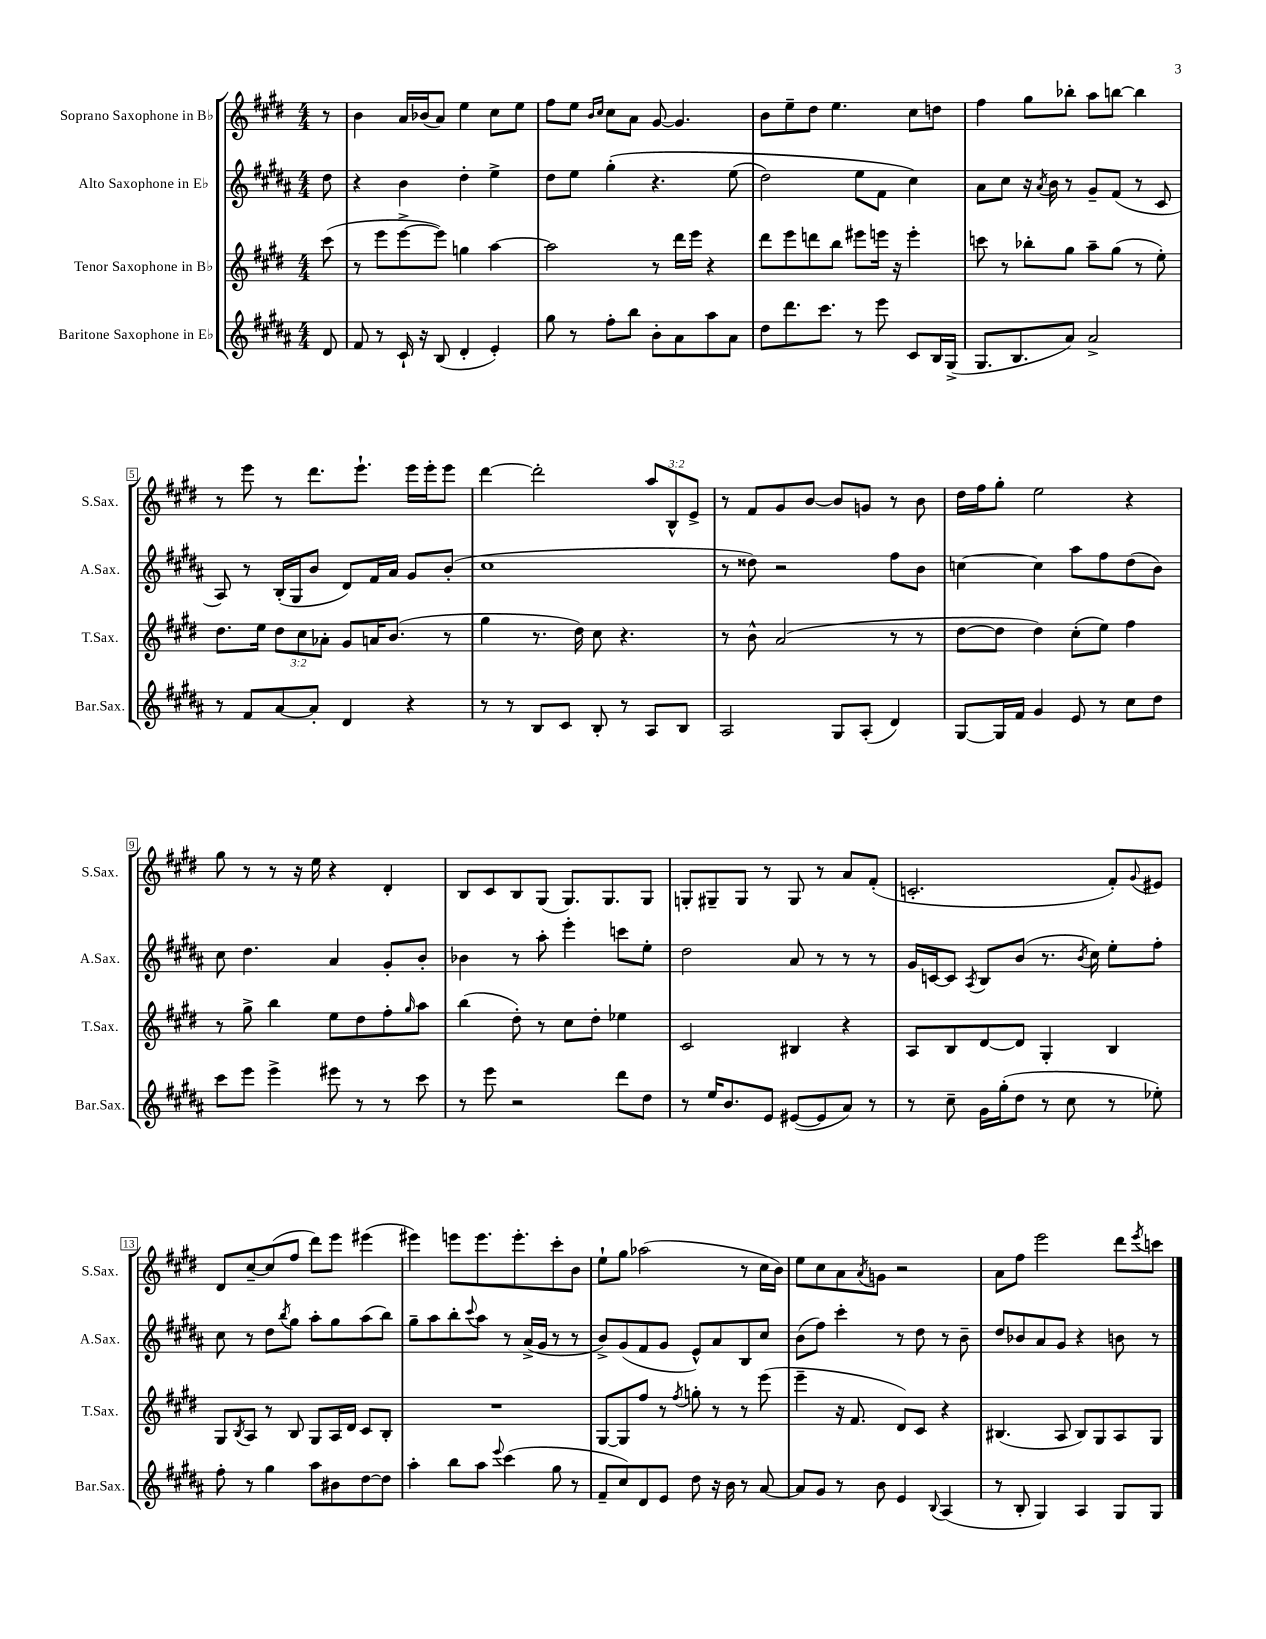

**kern	**kern	**kern	**kern
*staff4	*staff3	*staff2	*staff1
*clefG2	*clefG2	*clefG2	*clefG2
*k[f#c#g#d#a#]	*k[f#c#g#d#]	*k[f#c#g#d#a#]	*k[f#c#g#d#]
*M4/4	*M4/4	*M4/4	*M4/4
8d#	(8ccc#	8dd#	8r
=	=	=	=
8f#	8r	4r	4b
8r	8eee	.	.
16c#`	[8eee^	4b	16a
16r	.	.	(16b-
(8B	8eee])	.	8a)
4d#'	4gg	4dd#'	4ee
4e')	[4aa	4ee^	8cc#
.	.	.	8ee
=	=	=	=
8gg#	2aa]	8dd#	8ff#
8r	.	8ee	8ee
.	.	.	16qqb
.	.	.	16qqcc#
8ff#'	.	&(4gg#'	8cc#
8bb	.	.	8a
8b'	8r	4.r	[8g#
8a#	16ddd#	.	4.g#]
.	16eee	.	.
8aa#	4r	.	.
8a#	.	(8ee	.
=	=	=	=
8dd#	8ddd#	2dd#)	8b
8.ddd#	8eee	.	8ee~
.	8ddd	.	8dd#
8.ccc#	.	.	.
.	8bb	.	4.ee
8r	8eee#	8ee	.
8eee	16eee	8f#	.
.	16r	.	.
8c#	4eee'	4cc#&)	8cc#
16B	.	.	8dd
(16G#^	.	.	.
=	=	=	=
8.G#	8ccc	8a#	4ff#
.	8r	8cc#	.
8.B	.	.	.
.	8bb-'	16r	8gg#
.	.	8qa#	.
.	.	16b	.
8a#)	8gg#	8r	8bb-'
2a#^	8aa~	8g#~	8aa
.	(8gg#	(8f#	[8bb
.	8r	8r	4bb]
.	8ee')	8c#	.
=	=	=	=
8r	8.dd#	8A#)	8r
8f#	.	8r	8eee
.	16ee	.	.
[8a#	12dd#	(16B'	8r
.	.	16G#	.
.	12cc#	.	.
8a#']	.	8b	8.ddd#
.	12a-'	.	.
4d#	8g#	8d#)	.
.	.	.	8.eee`
.	16a	16f#	.
.	(8.b	16a#	.
4r	.	8g#	16eee
.	.	.	16eee'
.	8r	(8b'	8eee
=	=	=	=
8r	4gg#	1cc#	[4ddd#
8r	.	.	.
8B	8.r	.	2ddd#']
8c#	.	.	.
.	16dd#)	.	.
8B'	8cc#	.	.
8r	4.r	.	.
8A#	.	.	12aa
.	.	.	12B^^
8B	.	.	.
.	.	.	12e^
=	=	=	=
2A#	8r	8r	8r
.	8b^^	8dd##)	8f#
.	(2a	2r	8g#
.	.	.	[8b
8G#	.	.	8b]
(8A#'	.	.	8g
4d#)	8r	8ff#	8r
.	8r	8b	8b
=	=	=	=
[8G#	[8dd#	[4cc	16dd#
.	.	.	16ff#
16G#]	8dd#]	.	8gg#'
16f#	.	.	.
4g#	4dd#)	4cc]	2ee
8e	(8cc#'	8aa#	.
8r	8ee)	8ff#	.
8cc#	4ff#	(8dd#	4r
8dd#	.	8b)	.
=	=	=	=
8ccc#	8r	8cc#	8gg#
8eee	8gg#^	4.dd#	8r
4eee^	4bb	.	8r
.	.	.	16r
.	.	.	16ee
8eee#	8ee	4a#	4r
8r	8dd#	.	.
8r	8ff#'	8g#'	4d#'
.	16qqgg#	.	.
8ccc#	8aa	8b'	.
=	=	=	=
8r	(4bb	4b-	8B
8eee	.	.	8c#
2r	8dd#')	8r	8B
.	8r	8aa#'	(8G#
.	8cc#	4eee'	8.G#)
.	8dd#'	.	.
.	.	.	8.G#
8ddd#	4ee-	8ccc	.
8dd#	.	8ee'	8G#
=	=	=	=
8r	2c#	2dd#	8G'
16ee	.	.	8G#~
8.b	.	.	.
.	.	.	8G#
8e	.	.	8r
([8e#	4B#	8a#	8G#
8e#]	.	8r	8r
8a#)	4r	8r	8a
8r	.	8r	(8f#'
=	=	=	=
8r	8A	16g#	2.c'
.	.	[16c	.
8cc#~	8B	8c]	.
.	.	8qA#	.
16g#	[8d#	8B	.
(16gg#'	.	.	.
8dd#	8d#]	(8b	.
8r	4G#'	8.r	.
8cc#	.	.	.
.	.	8qb	.
.	.	16cc#)	.
8r	4B	8ee'	8f#')
.	.	.	8qqg#
8ee-')	.	8ff#'	8e#
=	=	=	=
8ff#'	8G#	8cc#	8d#
.	8qB	.	.
8r	8A	8r	[8cc#~
4gg#	8r	8dd#	(8cc#]
.	.	8qbb	.
.	8B	8gg#	8ff#
8aa#	8G#	8aa#'	8ddd#)
8b#	16A	8gg#	8eee
.	16d#	.	.
[8dd#	8c#	(8aa#	(4eee#
8dd#]	8B'	8bb)	.
=	=	=	=
4aa#'	1r	8gg#~	4eee#)
.	.	8aa#	.
8bb	.	8bb'	8eee
.	.	8qqccc#	.
8aa#	.	8aa#	8.eee
8qqeee	.	.	.
(4ccc#	.	8r	.
.	.	.	8.eee'
.	.	(16a#^	.
.	.	16g#	.
8gg#	.	8r	8ccc#'
8r	.	8r	8b
=	=	=	=
8f#~	[8G#	8b^)	8ee`
8cc#)	8G#]	(8g#	8gg#
8d#	8ff#	8f#	(2aa-
8e	8r	8g#	.
.	8qff#	.	.
8dd#	8gg'	8e^^)	.
16r	8r	8a#	.
16b	.	.	.
8r	8r	8B	8r
[8a#	(8eee	8cc#	16cc#
.	.	.	16b)
=	=	=	=
8a#]	4eee~	(8b	8ee
8g#	.	8ff#)	8cc#
8r	16r	4ccc#'	8a
.	8.f#	.	.
.	.	.	8qa
8b	.	.	8g
4e	8d#)	8r	2r
.	8c#	8dd#	.
8qqB	.	.	.
(4A#	4r	8r	.
.	.	8b~	.
=	=	=	=
8r	(4.B#	8dd#	8a
8B'	.	8b-	8ff#
4G#)	.	8a#	2eee
.	8A	8g#	.
4A#	8B#)	4r	.
.	8G#	.	.
8G#	8A	8b	8ddd#
.	.	.	8qeee
8G#	8G#	8r	8ccc
==	==	==	==
*-	*-	*-	*-
